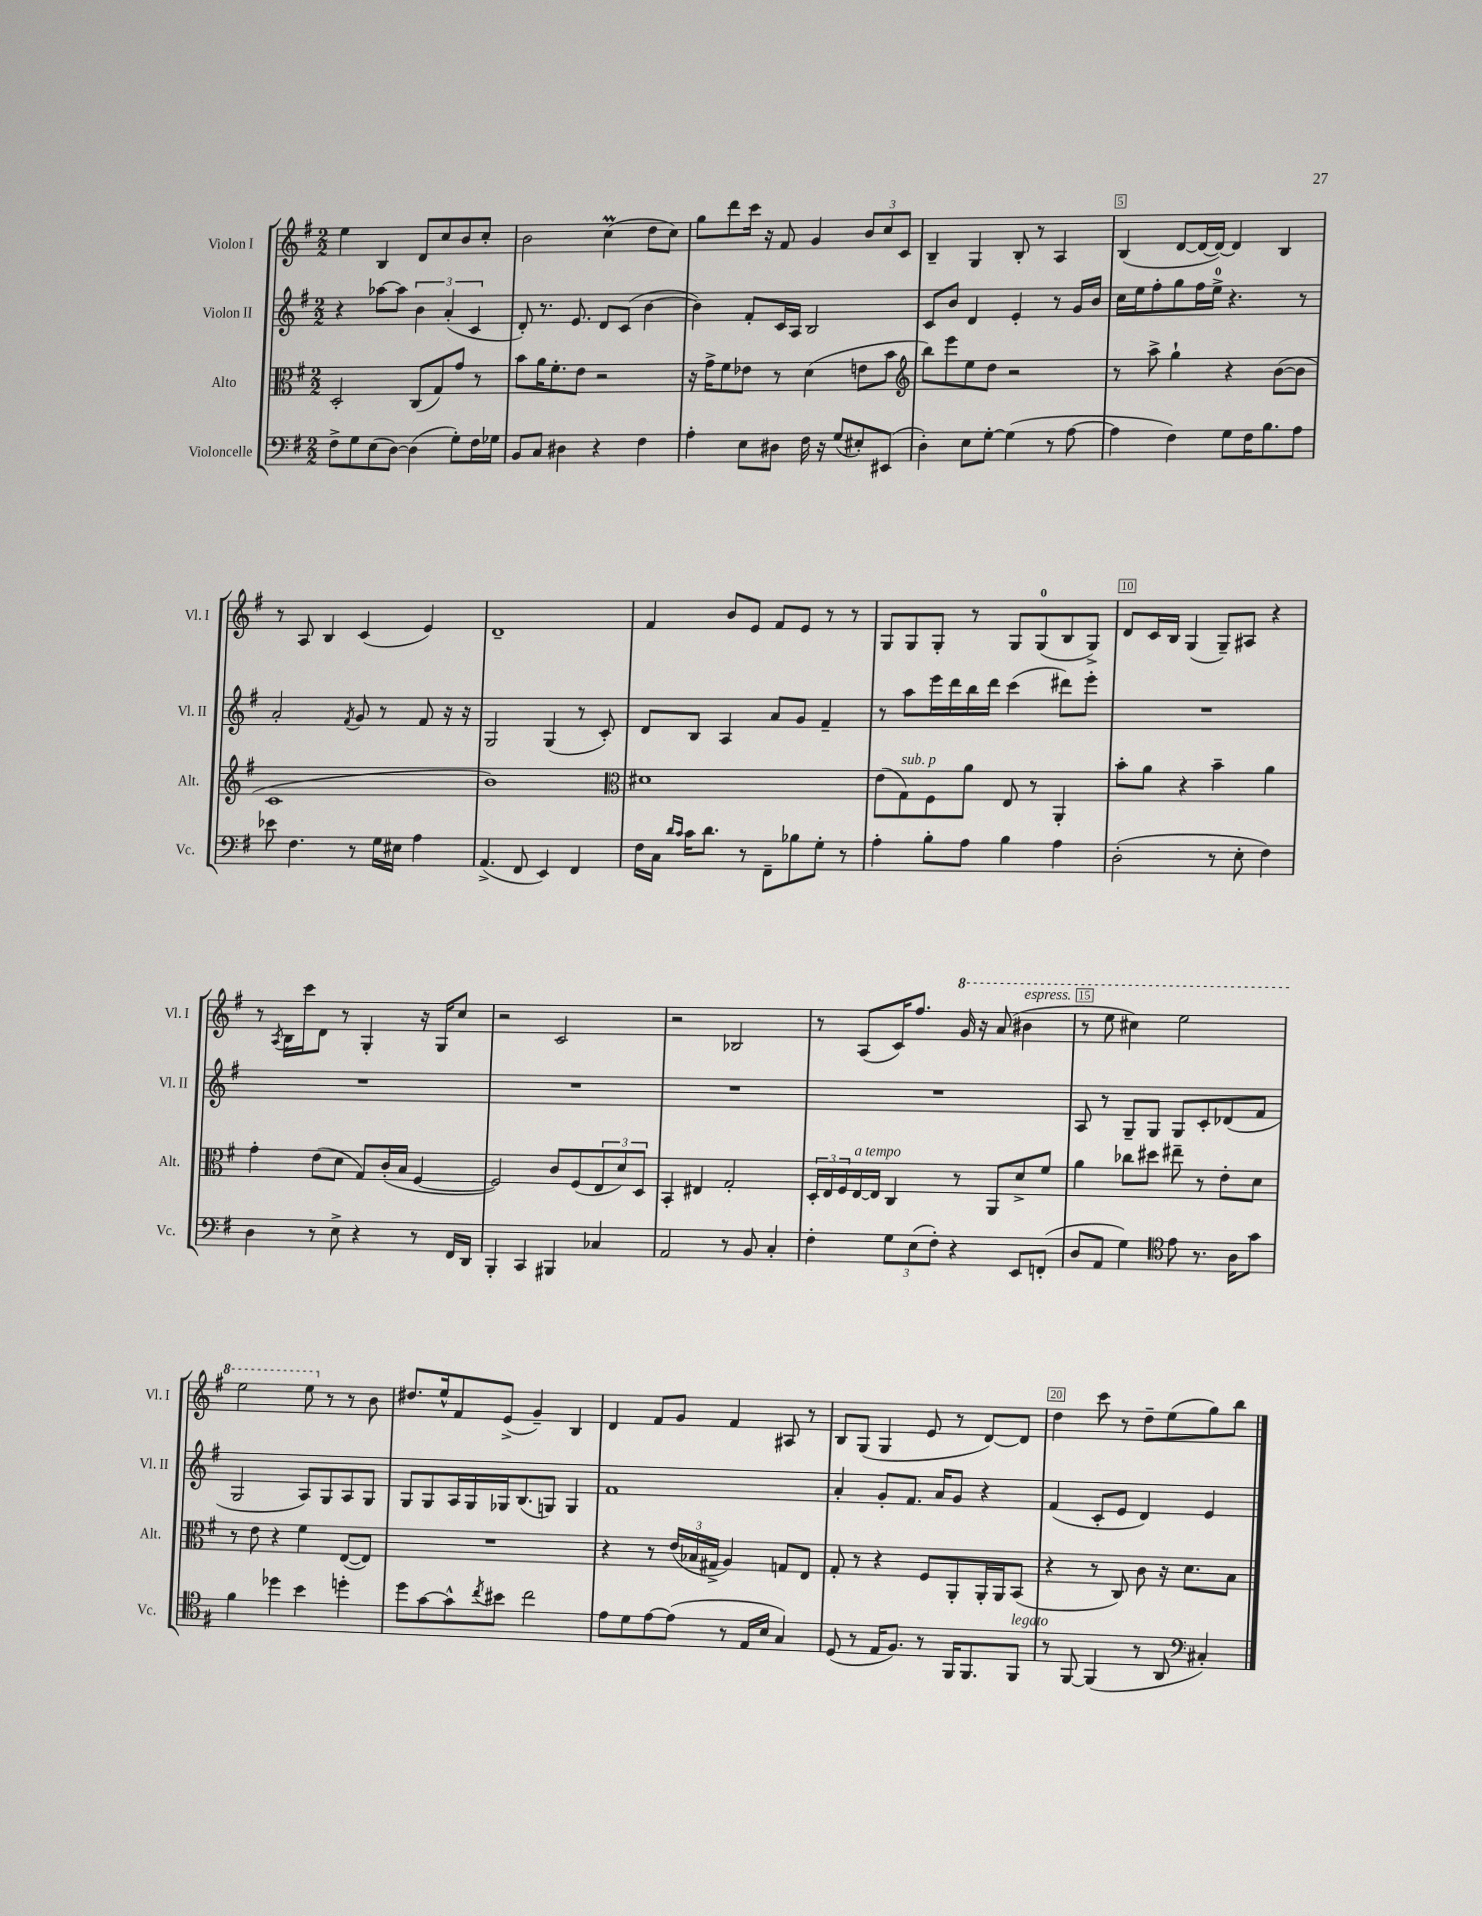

**kern	**kern	**kern	**kern
*staff4	*staff3	*staff2	*staff1
*clefF4	*clefC3	*clefG2	*clefG2
*k[f#]	*k[f#]	*k[f#]	*k[f#]
*M2/2	*M2/2	*M2/2	*M2/2
8F#^\L	2D'/	4r	4ee\
8G\	.	.	.
(8E\	.	[8aa-\L	4B/
[8D\J)	.	8aa-\]J	.
(4D\]	(8C/L	6b\	8d/L
.	8G/)	.	8cc/
.	.	(6a'/	.
8G'\L)	8g/J	.	8b/
.	.	6c/	.
16F#\L	8r	.	8cc'/J
16G-\JJ	.	.	.
=	=	=	=
8BB/L	8b\L	8d'/)	2b\
8C/J	16a\K	8.r	.
.	8.f#'\	.	.
4D#\	.	.	.
.	.	8.e/	.
.	8e\J	.	.
4r	2r	8d/L	(4cc\
.	.	(8c/J	.
4F#\	.	[4b\	8dd\L
.	.	.	8cc\J)
=	=	=	=
4A'\	16r	4b\])	8gg\L
.	16g^\LK	.	.
.	8f#\	.	8ddd\
8E\L	8e-\J	8f#'/L	16ccc\Jk
.	.	.	16r
8D#\J	8r	16c/L	8f#/
.	.	16A/JJ	.
16F#\	(4d\	2B/	4g/
16r	.	.	.
(8G/L	.	.	.
8E#'/)	8e\L	.	12b/L
.	.	.	12cc/
(8EE#/J	8b\J	.	.
.	.	.	12c/J
=	=	=	=
*	*clefG2	*	*
4D'\)	8bb\L)	8c/L	4B~/
.	8eee\	8b/J	.
8E\L	8ee\	4d/	4G/
[8G'\J	8dd\J	.	.
(4G\]	2r	4e'/	8B'/
.	.	.	8r
8r	.	8r	4A/
[8A\	.	16g/LL	.
.	.	16b/JJ	.
=	=	=	=
4A\]	8r	16cc\LL	(4B/
.	.	16ee\J	.
.	8aa^\	8ff#'\	.
4F#\)	4gg`\	8gg\	[8d/L
.	.	16ff#\L	16d/_L
.	.	16ee^\JJ	16d/_JJ)
8G\L	4r	4.r	4d/]
16F#\K	.	.	.
8.B\	.	.	.
.	([8b\L	.	4B/
8A\J	8b\]J	8r	.
=	=	=	=
8e-\	1c	2a'/	8r
4.F#\	.	.	8A/
.	.	.	4B/
.	.	8qf#/	.
8r	.	8g/	(4c/
16G\LL	.	8r	.
16E#\JJ	.	.	.
4A\	.	8f#/	4e/)
.	.	16r	.
.	.	16r	.
=	=	=	=
(4.AA^/	1b)	2G/	1d~
8FF#/	.	.	.
4EE/)	.	(4G/	.
4FF#/	.	8r	.
.	.	8c'/)	.
=	=	=	=
*	*clefC3	*	*
16F#\LL	1d#	8d/L	4f#/
16C\JJ	.	.	.
16qqd/LL	.	.	.
16qqc/JJ	.	.	.
16c\LK	.	8B/J	.
8.d\J	.	.	.
.	.	4A/	8b/L
8r	.	.	8e/J
8FF#~\L	.	8a/L	8f#/L
8B-\	.	8g/J	8e/J
8G'\J	.	4f#~/	8r
8r	.	.	8r
=	=	=	=
4A'\	(8e\L	8r	8G/L
.	8G\)	8aa\L	8G/
8B'\L	8F#\	16eee\L	8G'/J
.	.	16ddd\	.
8A\J	8a\J	16bb\	8r
.	.	16ddd\JJ	.
4B\	8E/	(4ccc\	8G/L
.	8r	.	(8G/
4A\	4AA'/	8ddd#\L)	8B/
.	.	8eee'\J	8G^/J)
=	=	=	=
(2D'\	8b'\L	1r	8d/L
.	8a\J	.	16c/L
.	.	.	16B/JJ
.	4r	.	(4G/
8r	4b~\	.	8G~/L)
8E'\	.	.	8A#/J
4F#\)	4a\	.	4r
=	=	=	=
4D\	4g'\	1r	8r
.	.	.	8qA/
.	.	.	16B\LL
.	.	.	16ccc\J
8r	(8e\L	.	8d\J
8E^\	8d\J	.	8r
4r	8G/L)	.	4G'/
.	(16c'/L	.	.
.	16B/JJ	.	.
8r	[4F#/	.	16r
.	.	.	16G/LK
16FF#/LL	.	.	8cc/J
16DD/JJ	.	.	.
=	=	=	=
4BBB'/	2F#/])	1r	2r
4CC/	.	.	.
4BBB#/	8c/L	.	2c/
.	(8F#/	.	.
4C-/	12E/	.	.
.	12d/)	.	.
.	12D/J	.	.
=	=	=	=
2AA/	4BB'/	1r	2r
.	4E#/	.	.
8r	2G'/	.	2B-/
8BB/	.	.	.
4C'/	.	.	.
=	=	=	=
4F#'\	24D'/LL	1r	8r
.	24E/	.	.
.	24F#/	.	.
.	[16E/	.	(8A/L
.	16E/]JJ	.	.
12G\L	4C/	.	16c/K)
.	.	.	8.ff#/J
(12E\	.	.	.
12F#'\J)	.	.	.
4r	8r	.	16gg/
.	.	.	16r
.	8AA/L	.	(8aa/
8EE/L	8d^/	.	4bb#\
(8FF'/J	8f#/J	.	.
=	=	=	=
8D/L	4a\	8A/	8r
8AA/J	.	8r	8eee\
4G\)	8cc-\L	8G~/L	4ccc#\)
.	8dd#\J	8G/J	.
*clefC4	*	*	*
8e\	8ee#~\	8G/L	2eee\
8.r	8r	8c'/	.
.	8e'\L	(8d-/	.
16A\LK	.	.	.
8g\J	8d\J	8f#/J	.
=	=	=	=
4f#\	8r	2G/	2eee\
.	8e\	.	.
4dd-\	4r	.	.
4b\	4f#\	8A/L)	8eee\
.	.	8G/	8r
4dd'\	([8E/L	8A/	8r
.	8E/]J)	8G/J	8b\
=	=	=	=
8dd\L	1r	8G/L	8.dd#/L
[8g\	.	8G/	.
.	.	.	16ee^^/k
8g^^\]	.	16A/L	8f#/
.	.	16G/	.
8qcc/	.	.	.
8b#\J	.	16G-/J	(8e^/J
.	.	(8.B/	.
2cc\	.	.	4g~/)
.	.	8G/J)	.
.	.	4G/	4B/
=	=	=	=
8e\L	4r	1f#	4d/
8d\	.	.	.
[8e\	8r	.	8f#/L
(8e\]J	(24e/LL	.	8g/J
.	24B-/	.	.
.	24G#^/JJ	.	.
8r	4A/)	.	4f#/
16E/LL	.	.	.
16B/JJ	.	.	.
4G/)	8G/L	.	8A#/
.	8E/J	.	8r
=	=	=	=
(8D/	8G'/	4a'/	8B/L
8r	8r	.	(8G/J
16E/LK	4r	8g'/L	4G/
8.F#/J)	.	.	.
.	.	8.f#/J	.
8r	8F#/L	.	8e/
.	.	16a/LK	.
16FF#/LK	8AA'/	8g/J	8r
8.FF#/	.	.	.
.	16AA'/L	4r	[8d/L)
.	16AA/J	.	.
8FF#/J	(8BB/J	.	8d/]J
=	=	=	=
8r	4r	(4f#/	4dd\
[8FF#/	.	.	.
(4FF#/]	8r	8c'/L	8ccc\
.	8C/)	8e/J	8r
8r	8c\	4d/)	8dd~\L
8AA/	16r	.	(8ee\
.	8.d\L	.	.
*clefF4	*	*	*
4C#'/)	.	4e/	8gg\)
.	8B\J	.	8bb\J
==	==	==	==
*-	*-	*-	*-
